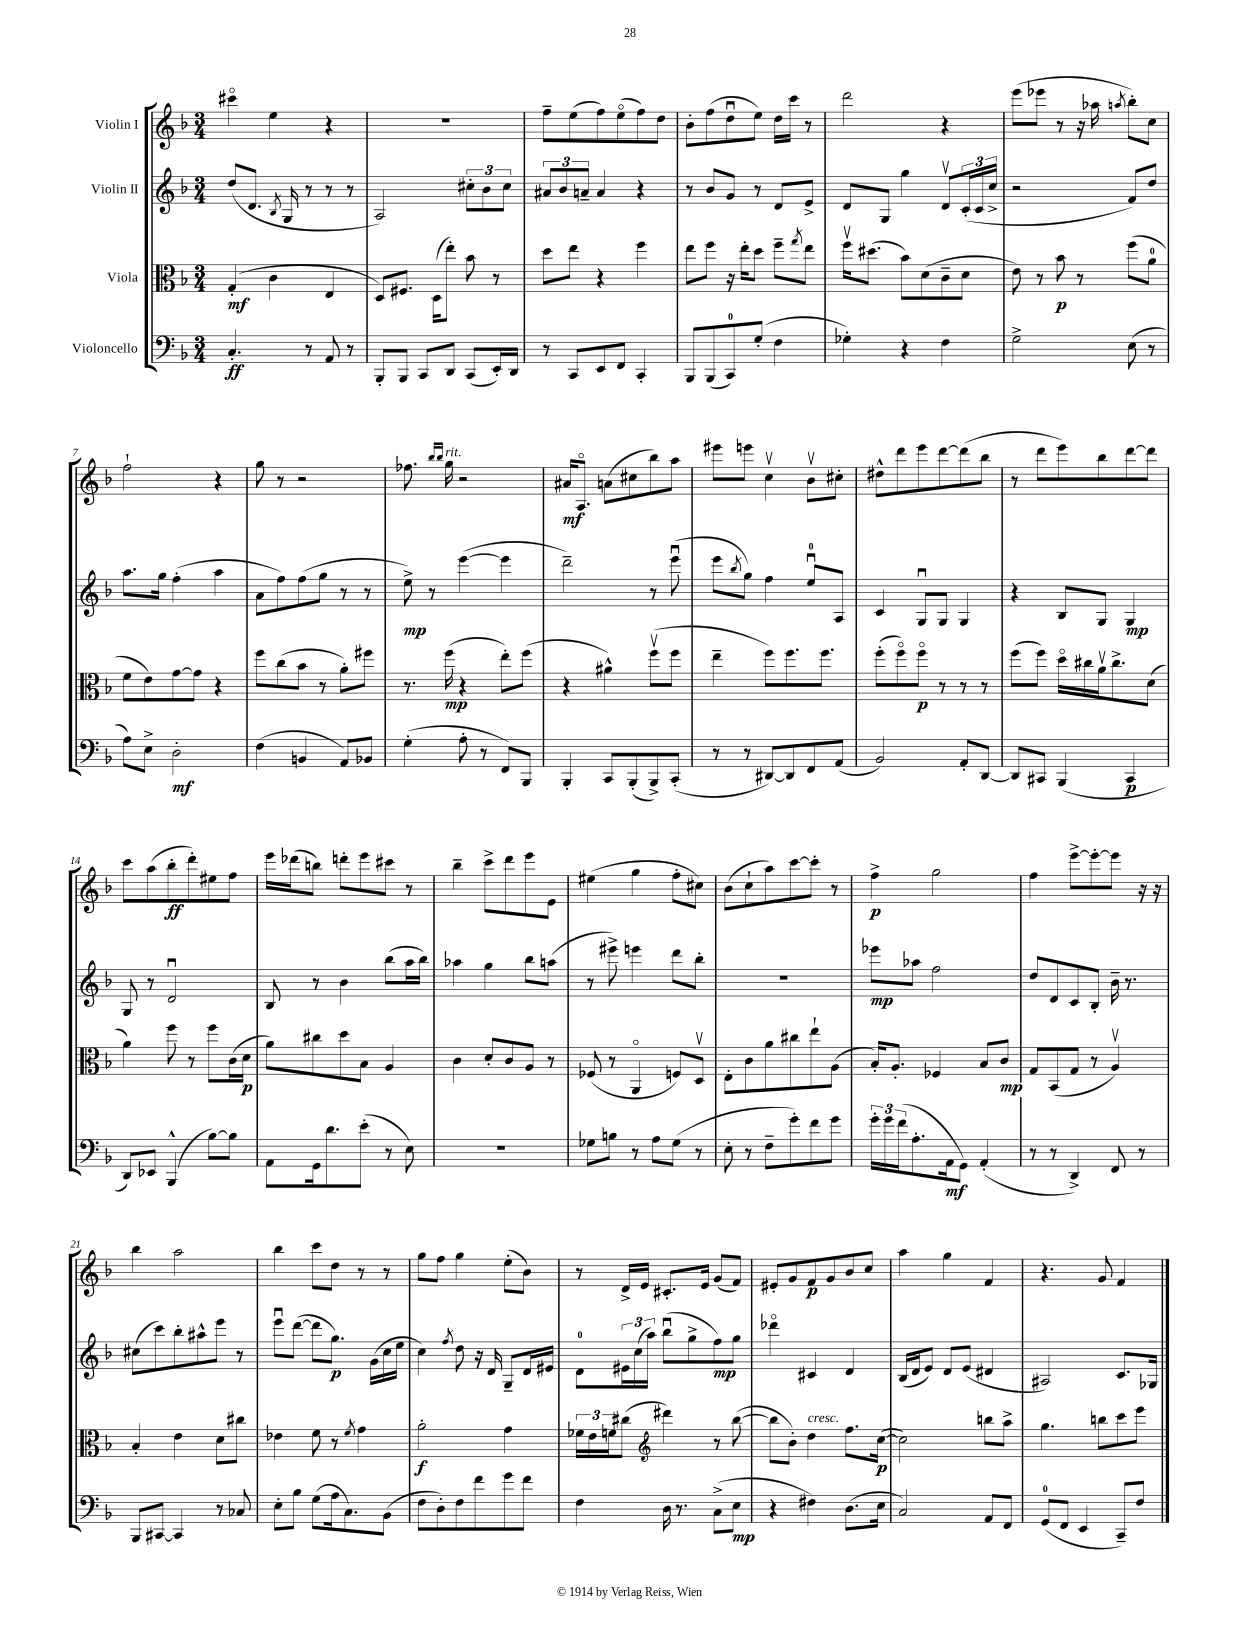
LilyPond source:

<<
\new StaffGroup <<
\new Staff = "s0" \with { instrumentName = "Violin I" } {
    \clef treble \key f \major \numericTimeSignature \time 3/4
    cis'''4\flageolet e''4 r4 |
    R2. |
    f''8-- e''8( f''8) e''8\flageolet( f''8) d''8 |
    bes'8-. f''8( d''8\downbow e''8) d''16 c'''16 r8 |
    d'''2 r4 |
    e'''8( ees'''8 r8 r16 aes''16 \acciaccatura { a''8 } bes''8-.) c''8 |
    f''2-! r4 |
    g''8 r8 r2 |
    fes''8. \grace { bes''16 bes''16 } g''16^\markup { \italic "rit." } r2 |
    ais'16\mf a8.\flageolet a'8( cis''8 bes''8) a''8 |
    eis'''8 e'''8 c''4\upbow bes'8\upbow cis''8-. |
    dis''8-^ d'''8 e'''8 d'''8~ d'''8( bes''8 |
    r8 d'''8 e'''8) bes''8 d'''8~ d'''8 |
    c'''8 a''8( bes''8-.\ff d'''8-.) eis''8 f''8 |
    e'''16 des'''16( b''8) d'''8-. e'''8 cis'''8 r8 |
    bes''4-- c'''8-> d'''8 e'''8 e'8 |
    eis''4( g''4 f''8-. cis''8) |
    bes'8( c''8-! a''8) c'''8~ c'''8-. r8 |
    f''4->\p g''2 |
    f''4 e'''8~-> e'''8~-. e'''8 r16 r16 |
    bes''4 a''2 |
    bes''4 c'''8 d''8 r8 r8 |
    g''8 f''8 g''4 e''8-.( bes'8) |
    r8 d'16-> e'16 cis'8.-. e'16 g'8( f'8) |
    eis'8-. g'8 f'8\p g'8 bes'8 c''8 |
    a''4 g''4 f'4 |
    r4. g'8 f'4 \bar "|." |
}
\new Staff = "s1" \with { instrumentName = "Violin II" } {
    \clef treble \key f \major \numericTimeSignature \time 3/4
    d''8( d'8. \acciaccatura { bes8 } g16 r8 r8 r8 |
    a2) \tuplet 3/2 { cis''8-. bes'8 cis''8 } |
    \tuplet 3/2 { ais'8 bes'8 a'8-- } a'4 r4 |
    r8 bes'8 g'8 r8 d'8 e'8-> |
    d'8 g8 g''4 d'8\upbow \tuplet 3/2 { c'16-.( c'16 c''16-> } |
    r2 f'8) d''8 |
    a''8. g''16 f''4-.( a''4 |
    a'8 f''8) f''8( g''8 r8 r8 |
    e''8->\mp) r8 e'''4~( e'''4 |
    d'''2--) r8 e'''8\downbow( |
    e'''8 \acciaccatura { bes''8 } g''8) f''4 e''8-0\downbow a8 |
    c'4 g8\downbow g8 g4 |
    r4 bes8 g8 g4\mp |
    g8 r8 d'2\downbow |
    bes8 r8 bes'4 bes''8( a''16 bes''16) |
    aes''4 g''4 bes''8 a''8( |
    r8 eis'''8->) e'''4 d'''8 bes''8-. |
    R2. |
    ees'''8\mp aes''8 f''2 |
    d''8 d'8 c'8 bes8-. bes'16-- r8. |
    cis''8( c'''8) bes''8-. ais''8-^ e'''8 r8 |
    e'''8\downbow d'''8~( d'''8 g''8.\p) g'16( c''16 e''16 |
    c''4) \acciaccatura { f''8 } d''8 r16 d'16 g8-- d'16 eis'16 |
    d'8-0 \tuplet 3/2 { eis'16 c''16( a''16) } bes''8\downbow( g''8-> f''8\mp) g''8 |
    des'''4\flageolet cis'4 d'4 |
    bes16( d'16 e'8) d'8 e'8( dis'4 |
    ais2) c'8. ges16 \bar "|." |
}
\new Staff = "s2" \with { instrumentName = "Viola" } {
    \clef alto \key f \major \numericTimeSignature \time 3/4
    g4-.\mf( c'4 e4 |
    d8) fis8. d16( e''8-.) bes'8 r8 |
    d''8 e''8 r4 f''4 |
    e''8 f''8 r16 e''16-. d''8 f''8-- \acciaccatura { g''8 } e''8 |
    f''16\upbow dis''8.( bes'8) d'8( c'8-- d'8 |
    e'8) r8 bes'8\p r8 f''8( a'8-0 |
    f'8 e'8) g'8~ g'8 r4 |
    f''8 c''8( bes'8 r8 a'8-.) fis''8 |
    r8. f''16\mp( r4 e''8-.) f''8( |
    r4 ais'4-^) f''8\upbow( f''8 |
    e''4-- f''8) f''8. f''8. |
    f''8-.( f''8\flageolet) f''8\flageolet\p r8 r8 r8 |
    f''8( f''8) d''16\flageolet cis''16 a'16\upbow cis''8.-> d'8( |
    a'4) f''8 r8 f''8 c'16( d'16\p |
    a'8) cis''8 d''8 bes8 a4 |
    c'4 d'8-. c'8 a8 r8 |
    fes8( r8 a,4\flageolet f8) d8\upbow |
    e8-. c'8 a'8 cis''8 e''8-! a8( |
    bes16-.) a8.-. fes4 bes8 c'8\mp |
    g8 bes,8( g8 r8 a4\upbow) |
    bes4-. e'4 d'8 cis''8 |
    ees'4 f'8 r8 \acciaccatura { f'8 } g'4 |
    a'2-.\f g'4 |
    \tuplet 3/2 { fes'16 e'16 f'16 } cis''8( \clef treble dis'''4) r8 bes''8~( |
    bes''8 bes'8-.) d''4^\markup { \italic "cresc." } f''8. c''16~\p( |
    c''2) b''8 a''8-> |
    g''4. b''8 c'''8 e'''8 \bar "|." |
}
\new Staff = "s3" \with { instrumentName = "Violoncello" } {
    \clef bass \key f \major \numericTimeSignature \time 3/4
    c4.-.\ff r8 a,8 r8 |
    bes,,8-. bes,,8 c,8 d,8 c,8( e,16-.) d,16 |
    r8 c,8 e,8 f,8 c,4-. |
    bes,,8 bes,,8( c,8-0) g8-.( f4 |
    ges4-.) r4 f4 |
    g2-> e8( r8 |
    a8) e8-> d2-.\mf |
    f4( b,4 a,8) bes,8 |
    g4-.( a8-. r8 f,8) bes,,8 |
    bes,,4-. c,8 bes,,8-.( bes,,8->) c,8-.( |
    r8 r8 dis,8~) dis,8 f,8 a,8( |
    bes,2) a,8-. d,8~ |
    d,8 cis,8 bes,,4( cis,4\p |
    d,8) ees,8 bes,,4-^( bes8~) bes8 |
    a,8 g,16 d'8. e'8-.( r8 e8) |
    R2. |
    ges8 b8 r8 a8 ges8( r8 |
    e8-. r8 f8-- g'8-.) f'8 g'8 |
    \tuplet 3/2 { g'16-. g'16 f'16( } a8.-. a,16\mf g,8) a,4-.( |
    r8 r8 d,4->) f,8 r8 |
    bes,,8 cis,8~ cis,4 r8 ces8 |
    e8-. bes8 g8( a16 c8.) bes,8( |
    f8 d8-.) f8 f'8 g'8 f'8 |
    f4 d16 r8. c8->( e8\mp |
    r4 fis4) d8.( e16 |
    c2) a,8 f,8 |
    g,8-0( f,8 e,4 c,8--) f8 \bar "|." |
}
>>
>>
